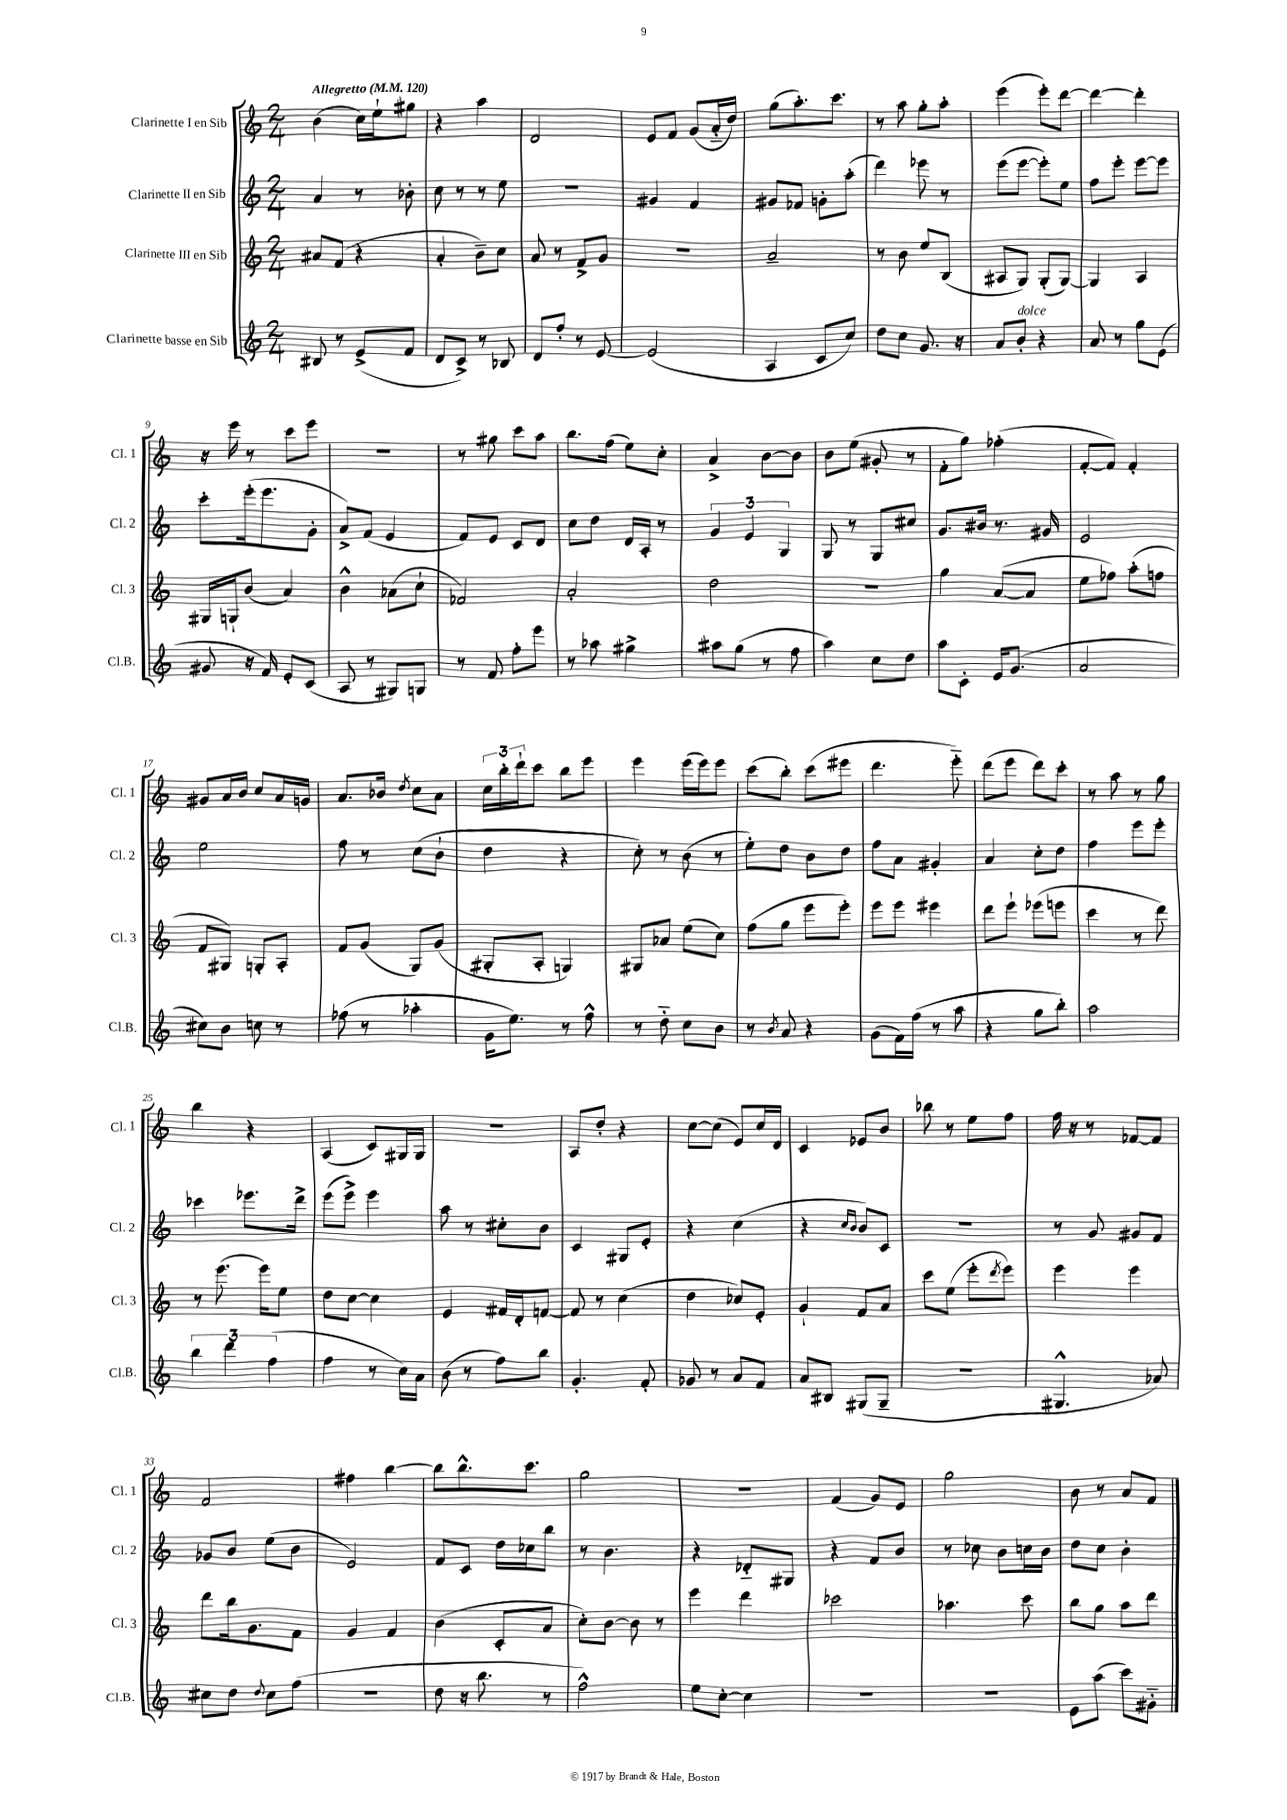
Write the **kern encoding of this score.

**kern	**kern	**kern	**kern
*staff4	*staff3	*staff2	*staff1
*clefG2	*clefG2	*clefG2	*clefG2
*k[]	*k[]	*k[]	*k[]
*M2/4	*M2/4	*M2/4	*M2/4
*MM120	*MM120	*MM120	*MM120
8B#	8a#	4a	(4b
8r	(8f	.	.
(8e^	4r	8r	16cc)
.	.	.	16ee`
8f	.	8b-'	8gg#
=	=	=	=
8d	4a'	8cc	4r
8c^)	.	8r	.
8r	8b~)	8r	4aa
8B-	8cc	8ee	.
=	=	=	=
8d	8a	2r	2d
8ff'	8r	.	.
8r	8f^	.	.
[8e	8g	.	.
=	=	=	=
(2e]	2r	4g#	8e
.	.	.	8f
.	.	4f	(8g
.	.	.	16a'~
.	.	.	16dd)
=	=	=	=
4A	2a~	8g#	(8gg
.	.	8f-	8.aa')
8c	.	8g'	.
.	.	.	8.ccc
8cc)	.	(8aa'	.
=	=	=	=
8dd	8r	4ddd)	8r
8cc	8b	.	8aa
8.g	8ee	8eee-	8gg'
.	(8B	8r	8aa'
16r	.	.	.
=	=	=	=
8a	8A#	(8eee	(4eee
8b'	8G)	[8eee	.
4r	(8G'	8eee'])	8eee')
.	[8G)	8ee	[8ddd
=	=	=	=
8a	4G]	8ff	4ddd_
8r	.	8eee'	.
8gg	4A	[8eee	4ddd']
(8e	.	8eee]	.
=	=	=	=
8g#	16G#	8ccc'	16r
.	16G`	.	16eee
16r	(8b	(16eee'	8r
16f)	.	8.eee	.
8e'	4a)	.	8ccc
(8c	.	8g'	8eee
=	=	=	=
8A	4b^^	8a^)	2r
8r	.	(8f	.
8G#)	(8a-	4e	.
8G	8cc`	.	.
=	=	=	=
8r	2f-)	8f)	8r
8f	.	8e	8gg#
8ff'	.	8c	8ccc
8eee	.	8d	8aa
=	=	=	=
8r	2a'	8cc	8.bb
8aa-	.	8dd	.
.	.	.	(16ff
4gg#^	.	16d	8ee)
.	.	16A'	.
.	.	8r	8cc'
=	=	=	=
8aa#	2dd	6g	4a^
(8gg	.	.	.
.	.	6e	.
8r	.	.	[8b
.	.	6G	.
8ff	.	.	8b]
=	=	=	=
4aa)	2r	8G	8b
.	.	8r	(8ee
8cc	.	8G	8g#'
8dd	.	8cc#	8r
=	=	=	=
8aa	4gg	8.g	8f'
8c'	.	.	8gg)
.	.	16b#	.
16e	([8a	8.r	(4ff-'
(8.g	.	.	.
.	8a]	.	.
.	.	16g#	.
=	=	=	=
2a	8ee	2e	[8f'
.	8ff-)	.	8f])
.	(8aa'	.	4f'
.	8ff	.	.
=	=	=	=
8cc#)	8f	2ee	8g#
8b	8G#)	.	16a
.	.	.	16b
8cc	8G'	.	8cc
8r	8A'	.	16a
.	.	.	16g
=	=	=	=
(8ff-	8f	8ff	8.a
8r	(8g	8r	.
.	.	.	16b-
.	.	.	8qdd
4aa-'	8G)	(8cc	8cc
.	(8g	8b`	8a
=	=	=	=
16g	8G#'	4dd	24cc
.	.	.	24bb'
8.ee)	.	.	.
.	.	.	24ddd`
.	8A'	.	8ccc
8r	4G)	4r	8bb
8ff^^	.	.	8eee
=	=	=	=
8r	8G#	8cc')	4eee
8dd'~	8a-	8r	.
8cc	(8ee	(8b	(16eee
.	.	.	16eee)
8b	8cc)	8r	8eee
=	=	=	=
8r	(8ff	8ee')	(8ccc
8qb	.	.	.
8a	8gg	8dd	8bb')
4r	8eee	8b	(8ccc
.	8eee')	8dd	8eee#
=	=	=	=
(8g	8eee	8ff	4.ddd
16f)	8eee	8a	.
(16ff	.	.	.
8r	4eee#	4g#'	.
8aa	.	.	8eee'~)
=	=	=	=
4r	8ddd	4a	(8ddd
.	8eee`	.	8eee
8gg	(8eee-	8cc'	8ddd)
8bb')	8eee	8dd	8ccc'
=	=	=	=
2aa	4ccc	4ff	8r
.	.	.	8aa
.	8r	8eee	8r
.	8ddd)	8eee'	8gg
=	=	=	=
6bb	8r	4ccc-	4bb
.	(8.eee	.	.
6ddd	.	.	.
.	.	8.eee-	4r
.	16eee)	.	.
(6ff	.	.	.
.	8ee	.	.
.	.	16ddd^	.
=	=	=	=
4ff	8dd	(8eee	(4A
.	[8cc	8eee^)	.
8r	4cc]	4eee	8c)
16cc)	.	.	16G#
16a	.	.	16G#
=	=	=	=
(8b	4e	8aa	2r
8r	.	8r	.
8ff)	16f#	8cc#'	.
.	16d'	.	.
8bb	[8f	8b	.
=	=	=	=
4.g'	8f]	4c	8A
.	8r	.	8dd'
.	(4cc	8G#	4r
8f'	.	8e'	.
=	=	=	=
8g-	4dd	4r	[8cc
8r	.	.	(8cc]
8a	8cc-)	(4cc	8e)
8f	8e'	.	16cc
.	.	.	16d
=	=	=	=
8a	4g`	4r	4c
8B#	.	.	.
.	.	16qqcc	.
.	.	16qqb	.
(8G#	8f	8b)	8e-
8G#~	8a	8c	8b
=	=	=	=
2r	8ccc	2r	8bb-
.	(8ee	.	8r
.	8eee'	.	8ee
.	8qddd	.	.
.	8eee)	.	8ff
=	=	=	=
4.G#^^	4eee	8r	16ff
.	.	.	16r
.	.	8g	8r
.	4eee	8g#	[8f-
8a-)	.	8f	8f-]
=	=	=	=
8cc#	8ddd	8g-	2f
8dd	16bb	8b	.
.	8.g	.	.
8qqdd	.	.	.
8cc#	.	(8ee	.
(8ff	8f	8b	.
=	=	=	=
2r	4g	2e)	4ff#
.	4f	.	[4bb
=	=	=	=
8dd	(4b	8f	8bb]
16r	.	8c	8.bb^^
8.bb	.	.	.
.	8c'	16dd	.
.	.	16cc-	8.ccc
8r	8a	8bb	.
=	=	=	=
2ff^^)	8cc')	8r	2gg
.	[8b	4.b	.
.	8b]	.	.
.	8r	.	.
=	=	=	=
8ee	4eee	4r	2r
[8cc'	.	.	.
4cc]	4ddd	8d-'~	.
.	.	8G#	.
=	=	=	=
2r	2ccc-	4r	(4f
.	.	8f	8g)
.	.	8b	8e
=	=	=	=
2r	4.aa-	8r	2gg
.	.	8cc-	.
.	.	8b	.
.	8ccc	16cc	.
.	.	16b	.
=	=	=	=
8e	8bb	8dd	8b
(8aa	8gg	8cc	8r
8ccc)	8aa	4b'	8a
8g#'~	8ddd	.	8f
==	==	==	==
*-	*-	*-	*-
